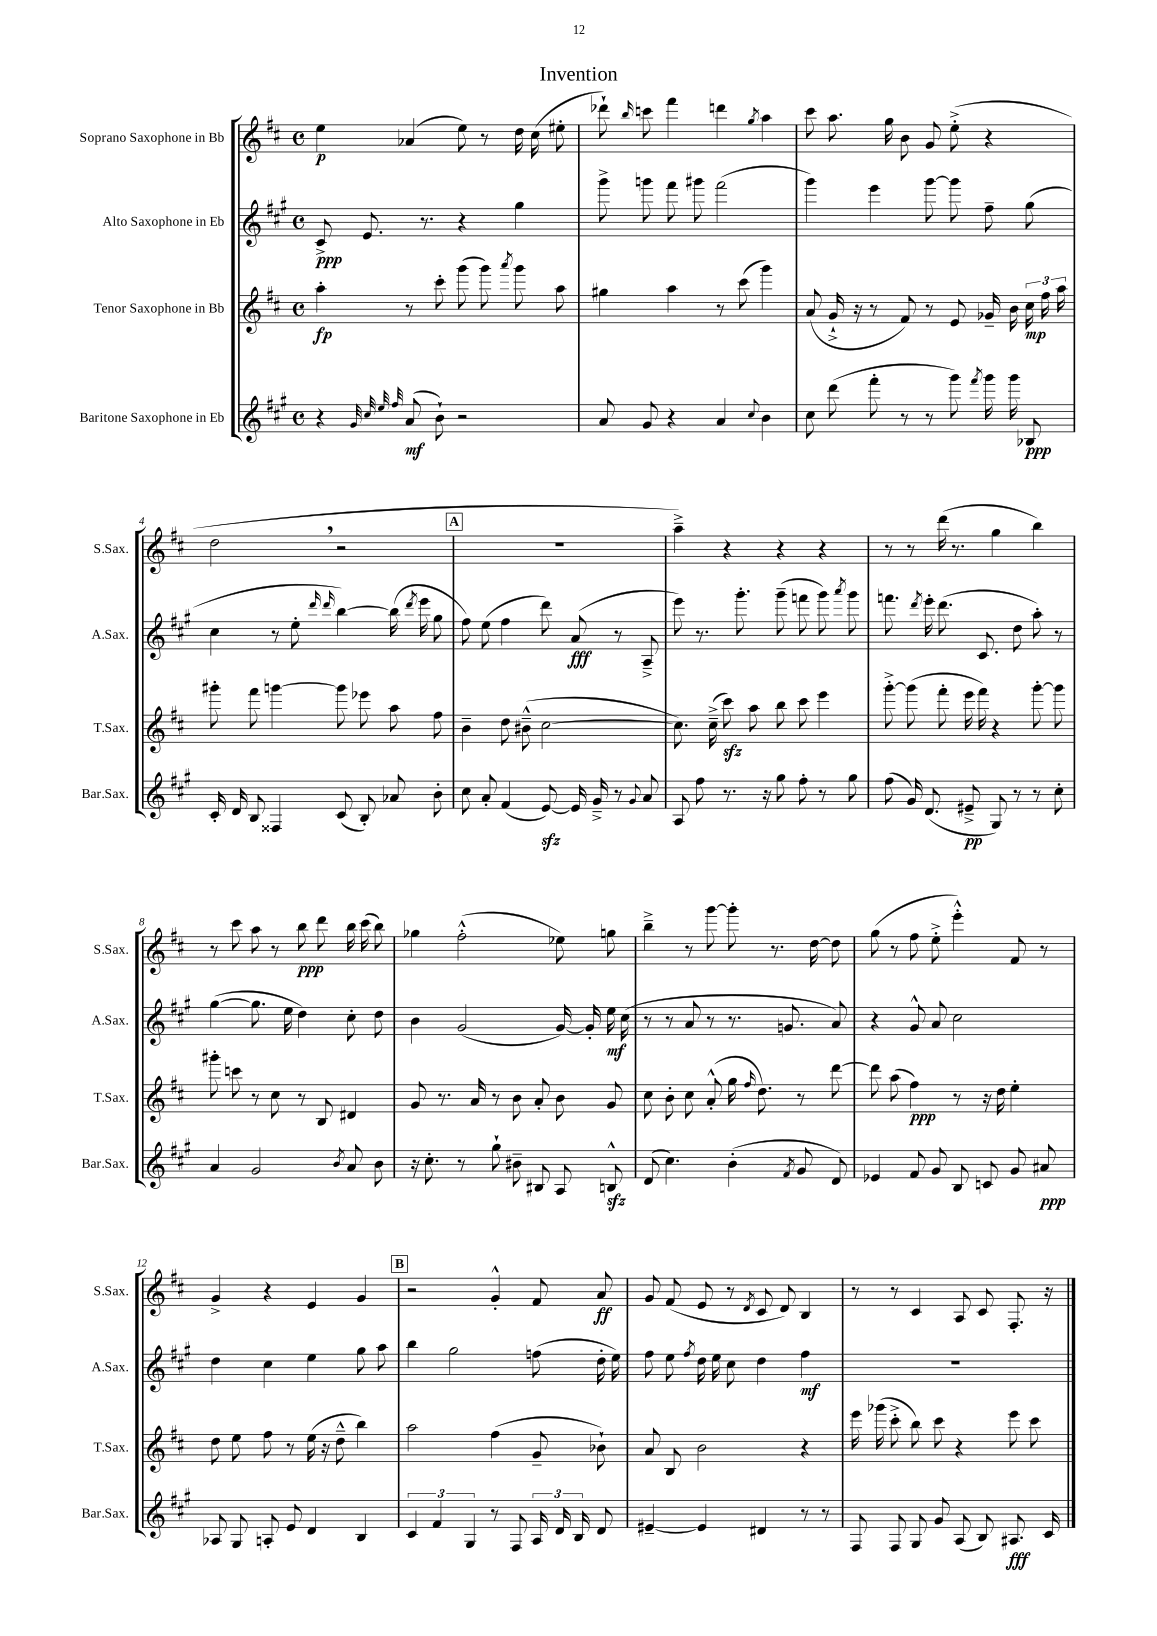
\header { title = "Invention" }
<<
\new StaffGroup <<
\new Staff = "s0" \with { instrumentName = "Soprano Saxophone in Bb" shortInstrumentName = "S.Sax." } {
    \clef treble \key d \major \defaultTimeSignature \time 4/4
    \autoBeamOff e''4\p aes'4( e''8) r8 d''16 cis''16( eis''8-. |
    des'''8-!) \grace { b''16 } c'''8 fis'''4 d'''4 \acciaccatura { g''8 } a''4 |
    cis'''8 a''8. g''16 b'8 g'8 e''8-.->( r4 |
    d''2 \breathe r2 |
    \mark \markup { \box "A" } R1 |
    a''4--->) r4 r4 r4 |
    r8 r8 d'''16( r8. g''4 b''4) |
    r8 cis'''8 a''8 r8 b''8\ppp d'''8 b''16 cis'''16( b''8) |
    ges''4 fis''2-.-^( ees''8) g''8 |
    b''4---> r8 g'''8~ g'''8-. r8. d''16~ d''8 |
    g''8( r8 fis''8 e''8-.-> e'''4-.-^) fis'8 r8 |
    g'4-> r4 e'4 g'4 |
    \mark \markup { \box "B" } r2 g'4-.-^ fis'8 a'8\ff |
    g'8 fis'8( e'8 r8 \acciaccatura { d'8 } cis'8 d'8) b4 |
    r8 r8 cis'4 a8 cis'8 fis8.-. r16 \bar "|." |
}
\new Staff = "s1" \with { instrumentName = "Alto Saxophone in Eb" shortInstrumentName = "A.Sax." } {
    \clef treble \key a \major \defaultTimeSignature \time 4/4
    \autoBeamOff cis'8->\ppp e'8. r8. r4 gis''4 |
    gis'''8-> g'''8 fis'''8 gis'''8 fis'''2( |
    gis'''4) e'''4 gis'''8~ gis'''8 fis''8-- gis''8( |
    cis''4 r8 e''8-. \grace { d'''16 d'''16 } b''4~) b''16( \acciaccatura { d'''8 } e'''16 gis''8 |
    \mark \markup { \box "A" } fis''8) e''8( fis''4 d'''8) a'8\fff( r8 a8---> |
    e'''8) r8. gis'''8.-. gis'''8--( f'''8 gis'''8) \acciaccatura { a'''8 } gis'''8 |
    f'''8. \acciaccatura { d'''8 } e'''16-. d'''8.( cis'8. d''8 a''8-.) r8 |
    gis''4~( gis''8. e''16 d''4) cis''8-. d''8 |
    b'4 gis'2( gis'16~) gis'16-. e''16\mf cis''16( |
    r8 r8 a'8 r8 r8. g'8. a'8) |
    r4 gis'8-^ a'8 cis''2 |
    d''4 cis''4 e''4 gis''8 a''8 |
    \mark \markup { \box "B" } b''4 gis''2 f''8( d''16-. e''16) |
    fis''8 e''8 \acciaccatura { fis''8 } d''16 e''16 cis''8 d''4 fis''4\mf |
    R1 \bar "|." |
}
\new Staff = "s2" \with { instrumentName = "Tenor Saxophone in Bb" shortInstrumentName = "T.Sax." } {
    \clef treble \key d \major \defaultTimeSignature \time 4/4
    \autoBeamOff a''4-.\fp r8 cis'''8-. g'''8( g'''8) \acciaccatura { a'''8 } g'''8 a''8 |
    gis''4 a''4 r8 cis'''8( g'''4) |
    a'8( g'16-!-> r16 r8 fis'8) r8 e'8 ges'16-- b'16 \tuplet 3/2 { cis''16\mp fis''16 a''16 } |
    gis'''8-. fis'''8 g'''4~ g'''8 ees'''8 a''8 fis''8 |
    \mark \markup { \box "A" } b'4-- d''8 bis'8---^( cis''2~ |
    cis''8.) cis''16--->( cis'''8\sfz) a''8 b''8 cis'''8 e'''4 |
    g'''8~-.-> g'''8( fis'''8-. e'''16 fis'''16) r4 g'''8~-. g'''8 |
    gis'''8-. c'''8 r8 cis''8 r8 b8 dis'4 |
    g'8 r8. a'16 r8 b'8 a'8-. b'8 g'8 |
    cis''8 b'8-. cis''8 a'8-.-^( g''16 \grace { fis''16 } d''8.) r8 d'''8~ |
    d'''8 a''8( fis''4\ppp) r8 r16 d''16 e''4-. |
    d''8 e''8 fis''8 r8 e''16( r16 d''8---^ b''4) |
    \mark \markup { \box "B" } a''2 fis''4( g'8-- bes'8-!) |
    a'8 b8 b'2 r4 |
    e'''16 ges'''16( cis'''8-.-> b''8) cis'''8 r4 e'''8 cis'''8 \bar "|." |
}
\new Staff = "s3" \with { instrumentName = "Baritone Saxophone in Eb" shortInstrumentName = "Bar.Sax." } {
    \clef treble \key a \major \defaultTimeSignature \time 4/4
    \autoBeamOff r4 \grace { gis'32 cis''32 e''32 fis''32 } a'8\mf( b'8-!) r2 |
    a'8 gis'8 r4 a'4 \appoggiatura { cis''8 } b'4 |
    cis''8 d'''8( fis'''8-. r8 r8 gis'''8) \acciaccatura { fis'''8 } gis'''16 gis'''16 bes8\ppp |
    cis'16-. d'16 b8 fisis4 cis'8( b8-.) aes'8 b'8-. |
    \mark \markup { \box "A" } cis''8 a'8-. fis'4( e'8~\sfz) e'16 gis'16---> r8 \appoggiatura { gis'8 } a'8 |
    a8 fis''8 r8. r16 gis''8 fis''8-. r8 gis''8 |
    fis''8( gis'16) d'8.( eis'8--->\pp gis8) r8 r8 cis''8-. |
    a'4 gis'2 \acciaccatura { b'8 } a'8 b'8 |
    r16 cis''8.-. r8 gis''8-! bis'8-- bis8 a8 b8-^\sfz |
    d'8( cis''4.) b'4-.( \acciaccatura { fis'8 } gis'8 d'8) |
    ees'4 fis'8 gis'8 b8 c'8 gis'8 ais'8\ppp |
    aes8 gis8 a8-. e'8 d'4 b4 |
    \mark \markup { \box "B" } \tuplet 3/2 { cis'4 fis'4 gis4 } r8 fis8 \tuplet 3/2 { a16 d'16 b16 } d'8 |
    eis'4~-- eis'4 dis'4 r8 r8 |
    fis8 fis8 gis8 gis'8 a8( b8) ais8.\fff cis'16 \bar "|." |
}
>>
>>
